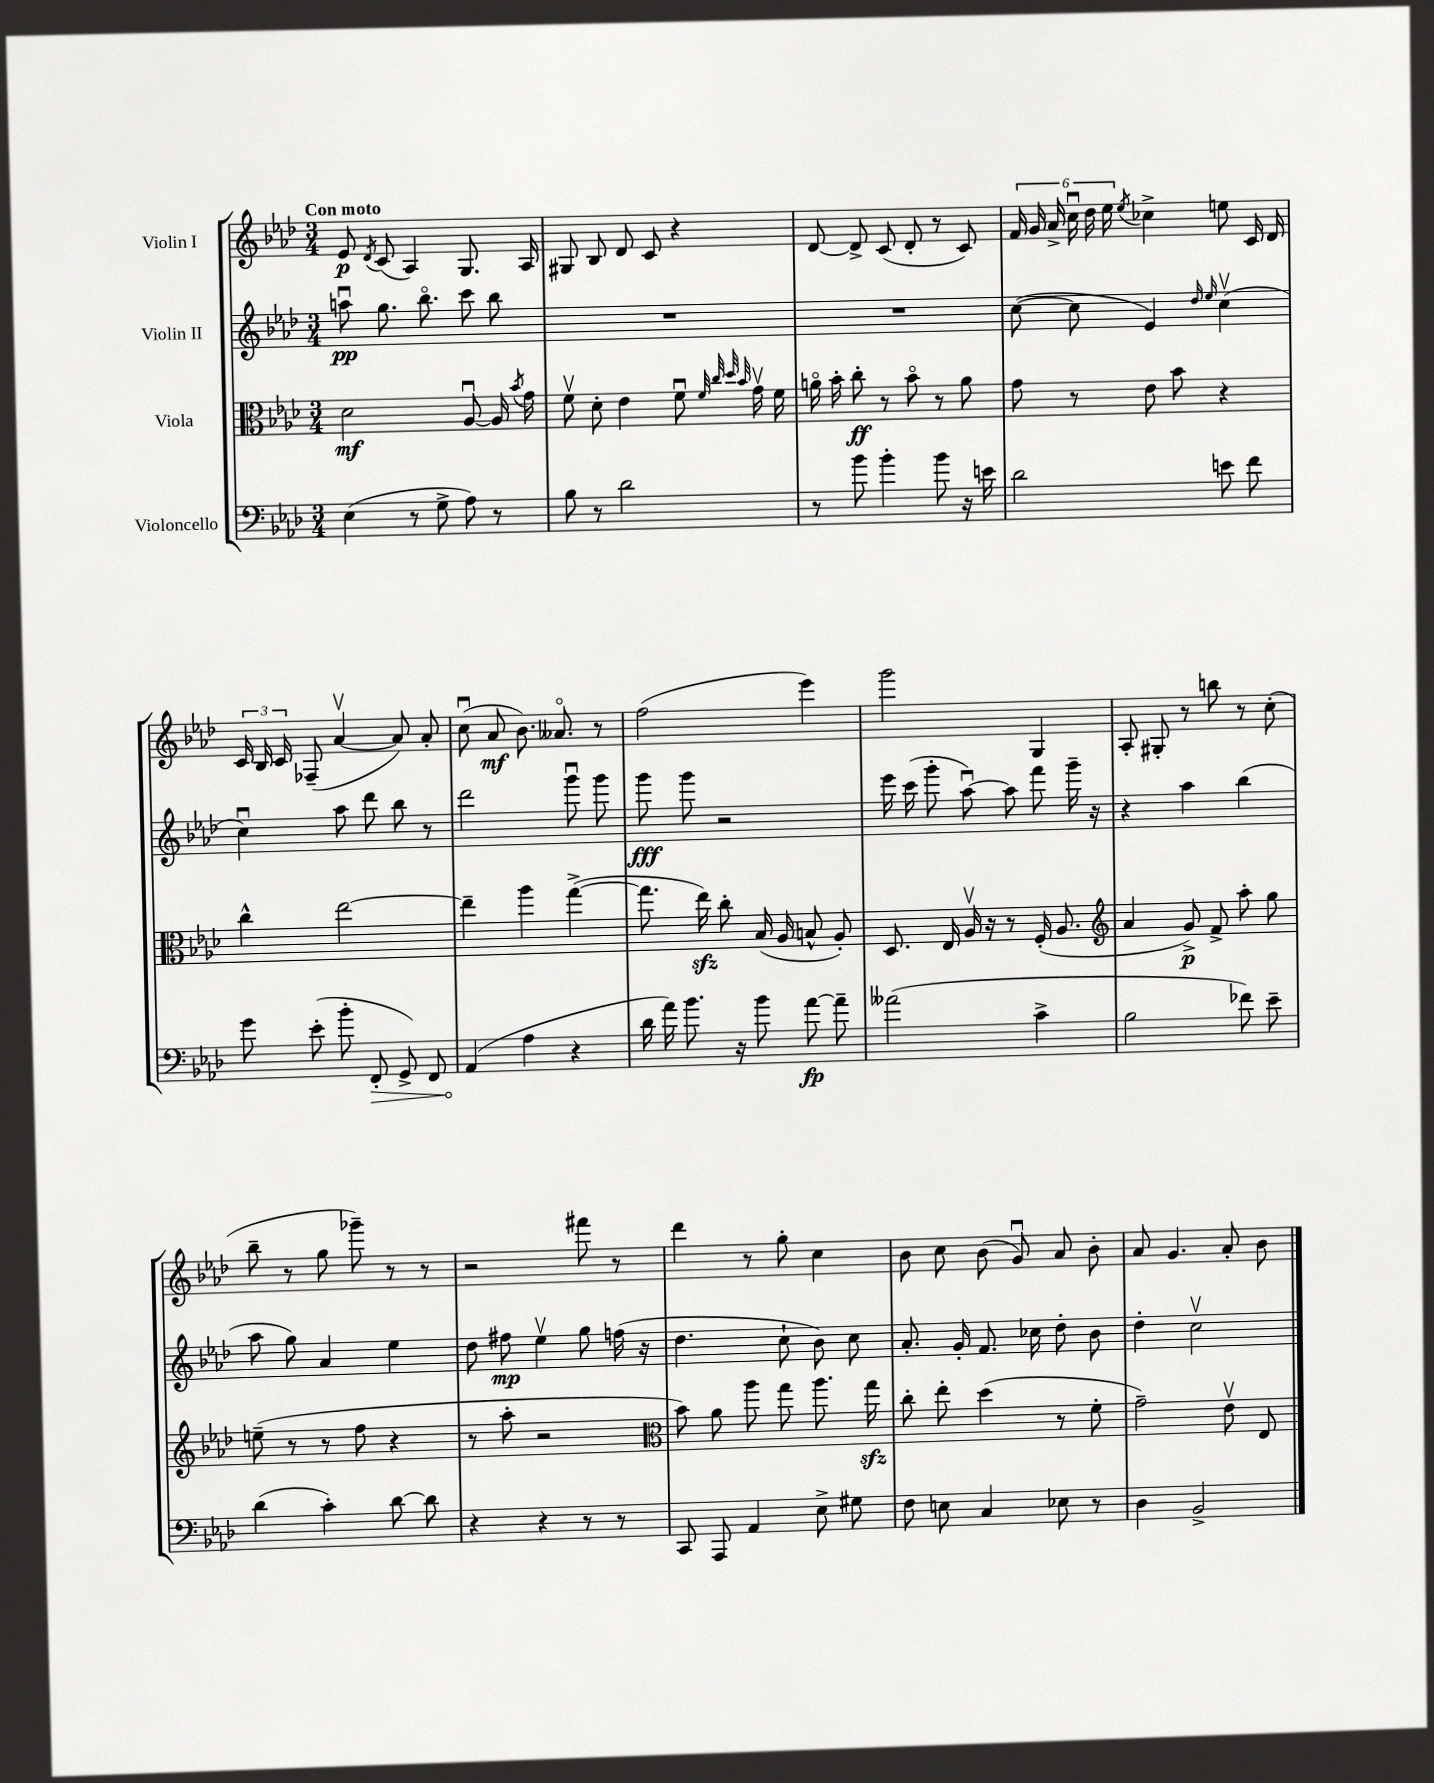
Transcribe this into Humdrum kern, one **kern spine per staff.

**kern	**kern	**kern	**kern
*staff4	*staff3	*staff2	*staff1
*clefF4	*clefC3	*clefG2	*clefG2
*k[b-e-a-d-]	*k[b-e-a-d-]	*k[b-e-a-d-]	*k[b-e-a-d-]
*M3/4	*M3/4	*M3/4	*M3/4
(4E-	2d-	8aau	8e-
.	.	.	8qd-
.	.	8.gg	(8c
8r	.	.	4A-)
.	.	8.bb-o	.
8G^	.	.	.
8A-)	[8A-u	8ccc	8.G
8r	16A-]	8bb-	.
.	8qb-	.	.
.	16g	.	16A-
=	=	=	=
8B-	8fv	2.r	8G#
8r	8d-'	.	8B-
2d-	4e-	.	8d-
.	.	.	8c
.	8fu	.	4r
.	32qqf	.	.
.	32qqcc	.	.
.	32qqdd-	.	.
.	32qqb-	.	.
.	16gv	.	.
.	16f	.	.
=	=	=	=
8r	16ao	2.r	[8d-
.	16b-'	.	.
8b-	8cc'	.	8d-^]
4b-'	8r	.	(8c
.	8b-o	.	8d-'
8b-	8r	.	8r
16r	8a	.	8c)
16e	.	.	.
=	=	=	=
2d-	8g	([8cc	24f
.	.	.	24g
.	.	.	24a-^
.	8r	8cc]	24ccu
.	.	.	24dd-
.	.	.	24ee-
.	.	.	8qee-
.	8e-	4e-)	4cc-^
.	8b-	.	.
.	.	16qqdd-	.
.	.	16qqee-	.
8e	4r	(4ccv	8ee
8f	.	.	16c
.	.	.	16d-
=	=	=	=
8g	4cc^^	4ccu)	24c
.	.	.	24B-
.	.	.	24c
(8e-'	.	.	(8F-~
8b-'	[2ee-	8aa-	[4a-v
8FF'	.	8ddd-	.
8GG^)	.	8bb-	8a-])
8FF	.	8r	8a-'
=	=	=	=
(4AA-	4ee-~]	2ddd-	(8ccu
.	.	.	8a-
4A-	4aa-	.	8.b-)
.	.	.	8.a--o
4r	([4gg^	8gggu	.
.	.	8ggg	8r
=	=	=	=
16d-	8.gg]	8ggg	(2ff
16a-)	.	.	.
8.b-	.	8ggg	.
.	16ee-)	.	.
.	8cc'	2r	.
16r	.	.	.
8b-	(16B-	.	.
.	16A-	.	.
[8a-	8B^^	.	4eee-)
8a-~]	8A-')	.	.
=	=	=	=
(2a--	8.D-	16eee-	2ggg
.	.	(16ccc	.
.	.	8ggg'	.
.	16E-	.	.
.	16A-v	[8aa-u)	.
.	16r	.	.
.	8r	8aa-]	.
4c^	(16F'	8fff	4G
.	8.A-	.	.
.	.	16ggg~	.
.	.	16r	.
=	=	=	=
*	*clefG2	*	*
2B-	4a-	4r	8A-'
.	.	.	8G#'
.	8g^)	4aa-	8r
.	8f^	.	8bb
8f-)	8aa-'	(4bb-	8r
8e-~	8gg	.	(8cc'
=	=	=	=
(4d-	(8ee~	8aa-	8bb-~
.	8r	8gg)	8r
4c')	8r	4a-	8gg
.	8ff	.	8ggg-~)
[8d-	4r	4ee-	8r
8d-]	.	.	8r
=	=	=	=
4r	8r	8dd-	2r
.	8aa-'	8ff#	.
4r	2r	4ee-v	.
8r	.	8gg	8fff#
8r	.	(16ff	8r
.	.	16r	.
=	=	=	=
*	*clefC3	*	*
8CC	8b-)	4.dd-	4ddd-
8AAA-	8a-	.	.
4AA-	8aa-	.	8r
.	8gg	8cc`	8gg'
8E-^	8.aa-	8b-)	4cc
8G#	.	8cc	.
.	16gg	.	.
=	=	=	=
8F	8cc'	8.a-'	8b-
8E	8ee-'	.	8cc
.	.	16g'	.
4C	(4dd-	8.f	(8b-
.	.	.	8gu)
.	.	16cc-	.
8E-	8r	8dd-'	8a-
8r	8f'	8b-	8b-'
=	=	=	=
4D-	2g~)	4dd-'	8a-
.	.	.	4.g
2BB-^	.	2ccv	.
.	8e-v	.	8a-'
.	8E-	.	8b-
==	==	==	==
*-	*-	*-	*-
